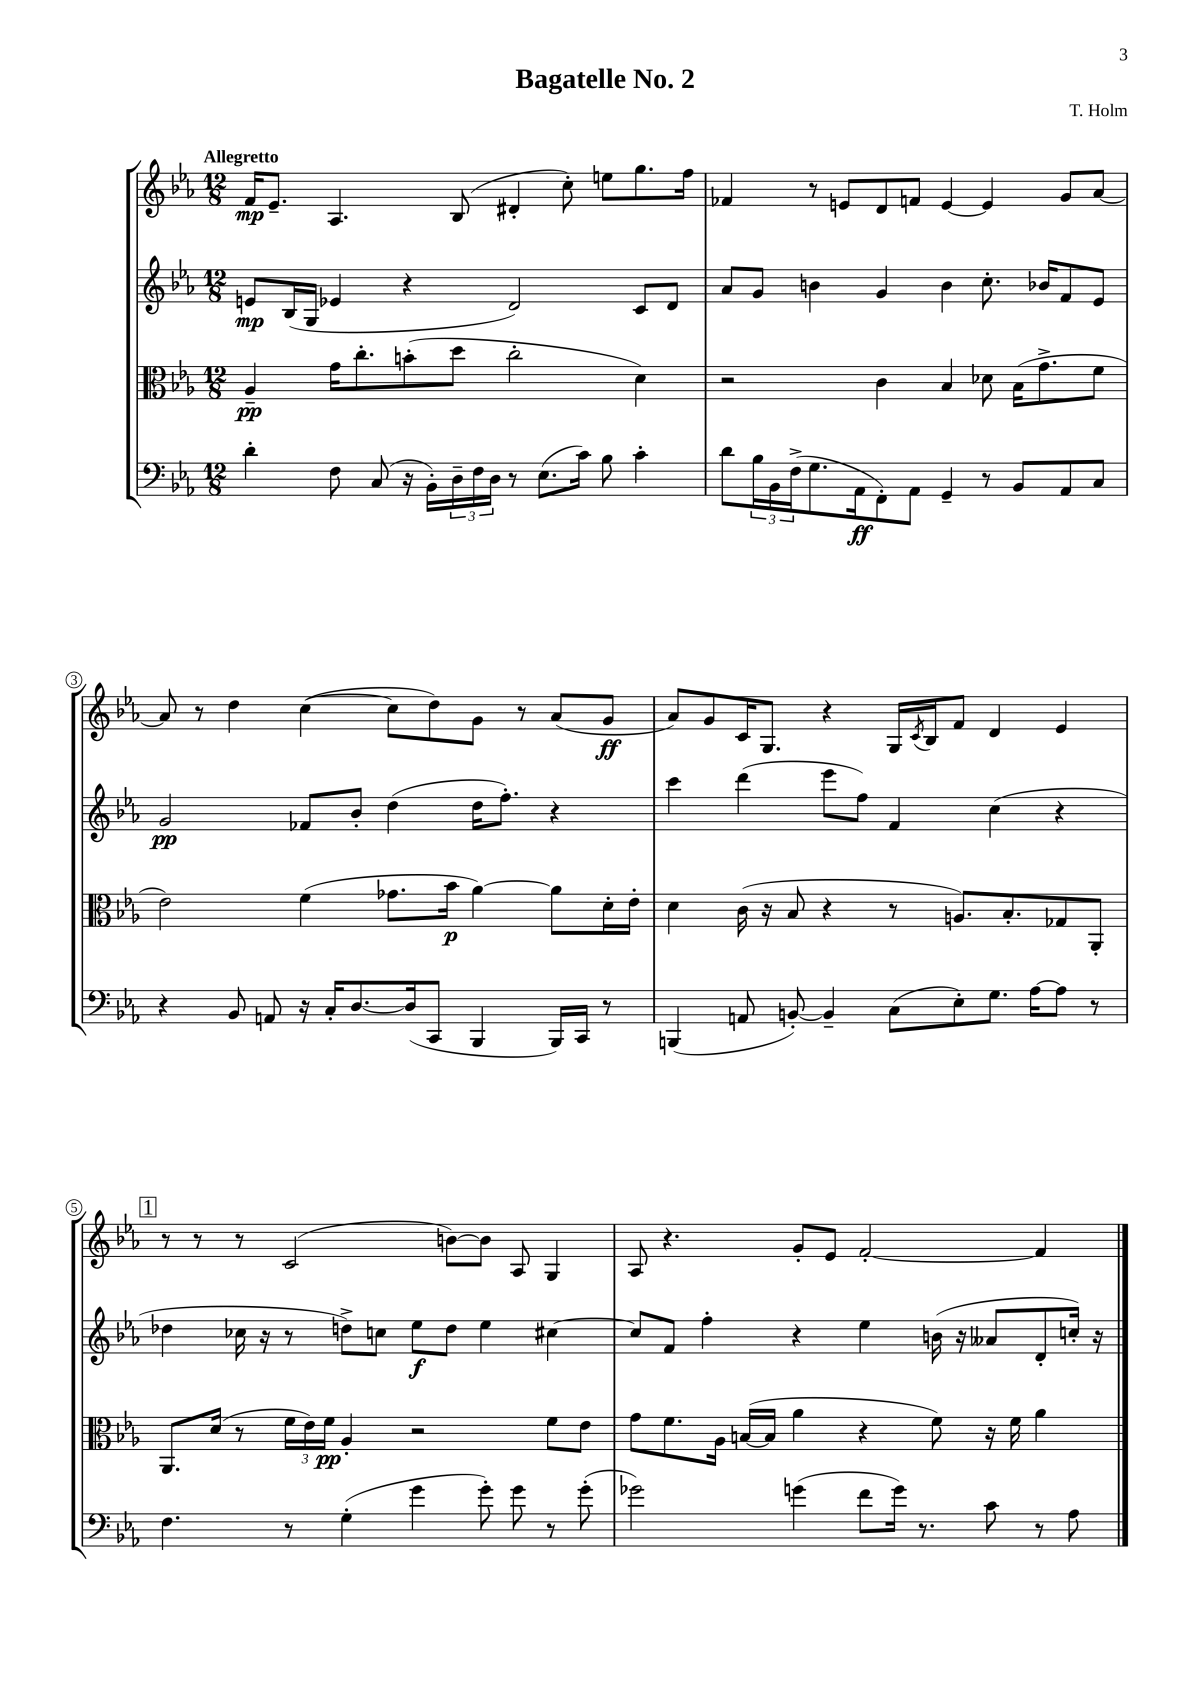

**kern	**kern	**kern	**kern
*staff4	*staff3	*staff2	*staff1
*clefF4	*clefC3	*clefG2	*clefG2
*k[b-e-a-]	*k[b-e-a-]	*k[b-e-a-]	*k[b-e-a-]
*M12/8	*M12/8	*M12/8	*M12/8
4d'\	4A-~/	8e/L	16f/LK
.	.	.	8.e-~/J
.	.	(16B-/L	.
.	.	16G/JJ	.
8F\	16g\LK	4e-/	4.A-/
.	8.cc'\	.	.
(8C/	.	.	.
16r	(8b'\	4r	.
16BB-'\LL)	.	.	.
24D~\	8dd\J	.	(8B-/
24F\	.	.	.
24D\JJ	.	.	.
8r	2cc'\	2d/)	4d#'/
(8.E-\L	.	.	.
.	.	.	8cc'\)
16c\Jk)	.	.	.
8B-\	.	.	8ee\L
4c'\	4d\)	8c/L	8.gg\
.	.	8d/J	.
.	.	.	16ff\Jk
=	=	=	=
8d\L	2r	8a-/L	4f-/
24B-\L	.	8g/J	.
24BB-\	.	.	.
(24F^\J	.	.	.
8.G\	.	4b\	8r
.	.	.	8e/L
16AA-\k	.	.	.
8FF'\)	4c\	4g/	8d/
8AA-\J	.	.	8f/J
4GG~/	4B-/	4b\	[4e/
8r	8d-\	8.cc'\	4e/]
8BB-/L	(16B-\LK	.	.
.	8.g^\	16b-/LK	.
8AA-/	.	8f/	8g/L
8C/J	8f\J	8e-/J	[8a-/J
=	=	=	=
4r	2e-\)	2g/	8a-/]
.	.	.	8r
8BB-/	.	.	4dd\
8AA/	.	.	.
16r	(4f\	8f-/L	([4cc\
16C'/LK	.	.	.
[8.D/	.	8b-'/J	.
.	8.g-\L	(4dd\	8cc\]L
(16D/]k	.	.	.
8CC/J	.	.	8dd\)
.	16b-\Jk	.	.
4BBB-/	[4a-\)	16dd\LK	8g\J
.	.	8.ff'\J)	.
.	.	.	8r
16BBB-/LL)	8a-\]L	4r	(8a-/L
16CC/JJ	.	.	.
8r	16d'\L	.	8g/J
.	16e-'\JJ	.	.
=	=	=	=
(4BBB/	4d\	4ccc\	8a-/L)
.	.	.	8g/
8AA/	(16c\	(4ddd\	16c/K
.	16r	.	8.G/J
[8BB'/)	8B-/	.	.
4BB~/]	4r	8eee-\L	4r
.	.	8ff\J)	.
(8C\L	8r	4f/	16G/LL
.	.	.	8qc/
.	.	.	16B-/J
8E-'\)	8.A/L)	.	8f/J
8.G\J	.	(4cc\	4d/
.	8.B-'/	.	.
[16A-\LK	.	.	.
8A-\]J	8G-/	4r	4e-/
8r	8AA-'/J	.	.
=	=	=	=
4.F\	8.AA-/L	4dd-\	8r
.	.	.	8r
.	(16d/Jk	.	.
.	8r	16cc-\	8r
.	.	16r	.
8r	24f\LL	8r	(2c/
.	24e-\)	.	.
.	24f\JJ	.	.
(4G'\	4A-'/	8dd^\L)	.
.	.	8cc\J	.
4g\	2r	8ee-\L	.
.	.	8dd\J	[8b\L)
8g'\)	.	4ee-\	8b\]J
8g\	.	.	8A-/
8r	8f\L	[4cc#\	4G/
(8g'\	8e-\J	.	.
=	=	=	=
2g-\)	8g\L	8cc#/]L	8A-/
.	8.f\	8f/J	4.r
.	.	4ff'\	.
.	16A-\Jk	.	.
.	([16B/LL	.	.
.	16B/]JJ	.	.
(4g\	4a-\	4r	8g'/L
.	.	.	8e-/J
8f\L	4r	4ee-\	[2f'/
16g\Jk)	.	.	.
8.r	.	.	.
.	8f\)	(16b\	.
.	.	16r	.
8c\	16r	8a--/L	.
.	16f\	.	.
8r	4a-\	8d'/	4f/]
8A-\	.	16cc'/Jk)	.
.	.	16r	.
==	==	==	==
*-	*-	*-	*-
